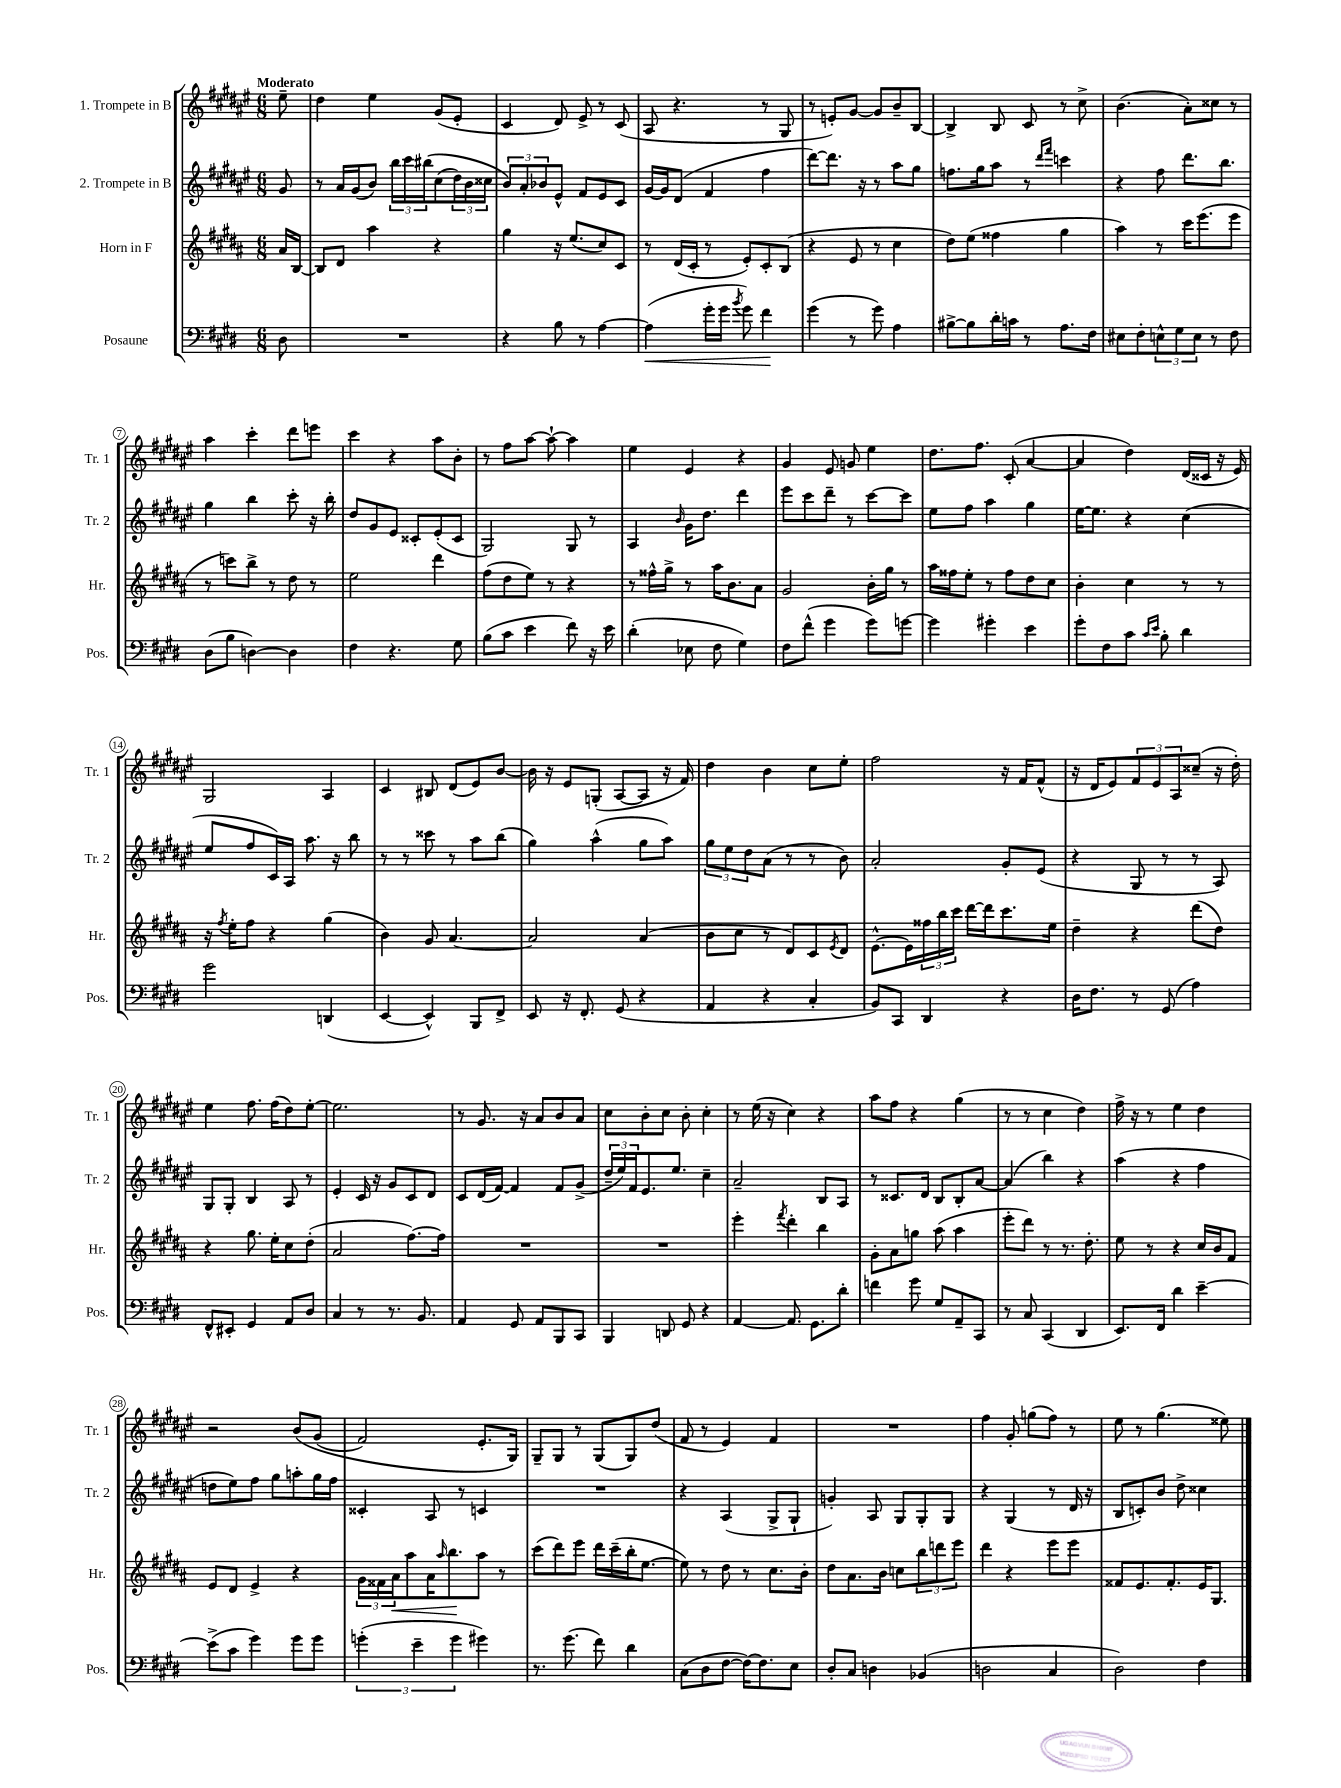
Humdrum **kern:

**kern	**kern	**kern	**kern
*staff4	*staff3	*staff2	*staff1
*clefF4	*clefG2	*clefG2	*clefG2
*k[f#c#g#d#]	*k[f#c#g#d#a#]	*k[f#c#g#d#a#e#]	*k[f#c#g#d#a#e#]
*M6/8	*M6/8	*M6/8	*M6/8
8D#	16a#	8g#	8ee#~
.	[16B	.	.
=	=	=	=
2.r	8B]	8r	4dd#
.	8d#	16a#	.
.	.	(16g#	.
.	4aa#	8b)	4ee#
.	.	24bb	.
.	.	24ccc#	.
.	.	&(24bb#	.
.	4r	(8cc#	(8g#
.	.	24dd#)	8e#'
.	.	24b	.
.	.	24cc##	.
=	=	=	=
4r	4gg#	12b&)	4c#
.	.	12a#'	.
.	.	12b-	.
8B	16r	8e#^^	8d#)
.	(8.ee	.	.
8r	.	8f#	8e#^
[4A	8cc#)	8e#	8r
.	8c#	8c#	(8c#
=	=	=	=
(4A]	8r	[16g#	8A#
.	.	16g#]	.
.	(16d#	(8d#	4.r
.	16c#'	.	.
16g#'	8r	4f#	.
16g#	.	.	.
8qb	.	.	.
8g#)	8e')	.	.
4f#	8c#'	4ff#	8r
.	(8B	.	8G#
=	=	=	=
(4g#	4r	[8ddd#)	8r
.	.	8.ddd#]	8e')
8r	8e	.	[8g#
.	.	16r	.
8g#)	8r	8r	8g#]
4A	4cc#	8aa#	8b~
.	.	8gg#	[8B
=	=	=	=
[8B#^	8dd#)	8.ff	4B^]
8B#]	(8ee	.	.
.	.	16gg#	.
16d#'	4ff##	8aa#	8B
16c	.	.	.
8r	.	8r	8c#
.	.	16qqddd#	.
.	.	16qqfff#	.
8.A	4gg#	4ccc	8r
.	.	.	8cc#^
16F#	.	.	.
=	=	=	=
8E#	4aa#)	4r	(4.b
8F#'	.	.	.
12E^^	8r	8ff#	.
12G#	.	.	.
.	16ccc#	8.ddd#	8a#')
12E	.	.	.
.	(8.eee	.	.
8r	.	.	8cc##
.	.	8.bb	.
8F#	8eee	.	8r
=	=	=	=
(8D#	8r	4gg#	4aa#
8B	8ccc)	.	.
[4D)	8bb^	4bb	4ccc#'
.	8r	.	.
4D]	8dd#	8ccc#'	8ddd#
.	8r	16r	8eee
.	.	16bb'	.
=	=	=	=
4F#	2ee	8dd#	4ccc#
.	.	8g#	.
4.r	.	8e#	4r
.	.	8c##'	.
.	4ddd#	(8e#'	8aa#
8G#	.	8c##	8b'
=	=	=	=
(8B	(8ff#	2G#)	8r
8c#	8dd#	.	8ff#
4e	8ee)	.	[8aa#
.	8r	.	8aa#`_
8f#)	4r	8G#	4aa#]
16r	.	8r	.
16e	.	.	.
=	=	=	=
(4d#'	8r	4A#	4ee#
.	16ff##^^	.	.
.	16gg#^	.	.
.	.	16qqb	.
8E-	8r	16g#	4e#
.	.	8.dd#	.
8F#	16aa#	.	.
.	8.b	.	.
4G#)	.	4ddd#	4r
.	8a#	.	.
=	=	=	=
8F#	2g#	8eee#	4g#
(8f#^^	.	8ccc#	.
4g#	.	8ddd#~	8e#
.	.	8r	8g
8g#)	16b'	[8ccc#	4ee#
.	16gg#	.	.
[8g	8r	8ccc#]	.
=	=	=	=
4g]	16aa#	8ee#	8.dd#
.	16ff##	.	.
.	8ee'	8ff#	.
.	.	.	8.ff#
4g#'	8r	4aa#	.
.	8ff##	.	(8c#'
4e	8dd#	4gg#	[4a#
.	8cc#	.	.
=	=	=	=
8g#'	4b'	[16ee#	4a#]
.	.	8.ee#]	.
8F#	.	.	.
8c#	4cc#	4r	4dd#)
16qqc#	.	.	.
16qqe	.	.	.
8B'	.	.	.
4d#	8r	(4cc#	(16d#
.	.	.	16c##
.	8r	.	16r
.	.	.	16e#)
=	=	=	=
2g#	16r	8ee#	2G#
.	8qff#	.	.
.	16ee'	.	.
.	8ff#	8ff#	.
.	4r	16c#)	.
.	.	16A#	.
.	.	8.aa#	.
(4DD	(4gg#	.	4A#
.	.	16r	.
.	.	8bb	.
=	=	=	=
[4EE	4b)	8r	4c#
.	.	8r	.
4EE^^])	8g#	8ccc##	8B#
.	[4.a#	8r	(8d#
8BBB	.	8aa#	8e#)
8FF#^	.	(8bb	[8b
=	=	=	=
8EE	2a#]	4gg#)	16b]
.	.	.	16r
16r	.	.	8e#
8.FF#'	.	.	.
.	.	(4aa#^^	(8G'
(8GG#	.	.	[8A#
4r	(4a#	8gg#	8A#]
.	.	8aa#)	16r
.	.	.	16f#)
=	=	=	=
4AA	8b	12gg#	4dd#
.	.	12ee#	.
.	8cc#	.	.
.	.	12dd#	.
4r	8r	(8a#	4b
.	8d#)	8r	.
4C#'	8c#	8r	8cc#
.	8qe	.	.
.	8d#	8b)	8ee#'
=	=	=	=
8BB)	[8.e^^	2a#'	2ff#
8CC#	.	.	.
.	16e]	.	.
4DD#	24ff##	.	.
.	24bb	.	.
.	24ccc#	.	.
.	[16ddd#	.	.
.	16ddd#]	.	.
4r	8.ccc#	8g#'	16r
.	.	.	16f#
.	.	(8e#	(8f#^^
.	16ee	.	.
=	=	=	=
16D#	4dd#~	4r	16r
8.F#	.	.	16d#
.	.	.	8e#)
8r	4r	8G#	12f#
.	.	.	12e#
(8GG#	.	8r	.
.	.	.	12A#
4A)	(8ddd#	8r	(8cc##~
.	8dd#)	8A#)	16r
.	.	.	16dd#')
=	=	=	=
8FF#^^	4r	8G#	4ee#
8EE#'	.	8G#'	.
4GG#	8.gg#	4B	8.ff#
.	16ee'	.	(16ff#
8AA	8cc#	8A#	8dd#)
8D#	(8dd#'	8r	[8ee#'
=	=	=	=
4C#	2a#	4e#'	2.ee#]
8r	.	16c#	.
.	.	16r	.
8.r	.	8g#	.
.	[8.ff#)	8c#	.
8.BB	.	.	.
.	.	8d#	.
.	16ff#]	.	.
=	=	=	=
4AA	2.r	8c#	8r
.	.	(16d#	8.g#
.	.	[16f#)	.
8GG#	.	4f#]	.
.	.	.	16r
8AA	.	.	8a#
8BBB	.	8f#	8b
8CC#	.	(8g#^	8a#
=	=	=	=
4BBB	2.r	24dd#~	8cc#
.	.	24ee#)	.
.	.	24f#	.
.	.	8.e#	8b'
8DD	.	.	8cc#
.	.	8.ee#	.
8GG#	.	.	8b'
4r	.	4cc#~	4cc#'
=	=	=	=
[4AA	4eee'	2a#~	8r
.	.	.	(16ee#
.	.	.	16r
.	8qfff#	.	.
8.AA]	4ddd#'	.	4cc#)
8.GG#	.	.	.
.	4bb	8B	4r
8d#'	.	8A#	.
=	=	=	=
4f	8g#'	8r	8aa#
.	8a#	8.c##	8ff#
8g#	8gg	.	4r
.	.	16d#	.
8G#	(8aa#	8B	.
8AA~	4aa#	8B'	(4gg#
8CC#	.	[8a#	.
=	=	=	=
8r	8eee'	(4a#]	8r
8C#	8ddd#)	.	8r
(4CC#	8r	4bb)	4cc#
.	8.r	.	.
4DD#	.	4r	4dd#)
.	8.dd#'	.	.
=	=	=	=
8.EE)	8ee	(4aa#	16ff#^
.	.	.	16r
.	8r	.	8r
16FF#	.	.	.
4d#	4r	4r	4ee#
[4e~	16cc#	4ff#	4dd#
.	16b	.	.
.	8f#	.	.
=	=	=	=
(8e^]	8e	8dd	2r
8c#	8d#	8ee#)	.
4g#)	4e^	8ff#	.
.	.	8gg#	.
8g#	4r	8aa'	&(8b
8g#	.	16gg#	(8g#
.	.	16ff#	.
=	=	=	=
(6g'	24g#	4c##'	2f#)
.	24f##	.	.
.	24a#	.	.
.	8aa#	.	.
6e~	.	.	.
.	16a#	8A#	.
.	16qqaa#	.	.
.	8.bb	.	.
6g	.	.	.
.	.	8r	.
4g#)	8aa#	4c	8.e#'
.	8r	.	.
.	.	.	16G#&)
=	=	=	=
8.r	(8ccc#	2.r	8G#~
.	8ddd#)	.	8G#
(8.g#	.	.	.
.	8eee	.	8r
8f#)	16ddd#	.	(8G#
.	(16ccc#~	.	.
4d#	16bb'	.	8G#)
.	[8.ee	.	.
.	.	.	(8dd#
=	=	=	=
(8C#	8ee])	4r	8f#
8D#	8r	.	8r
[8F#	8dd#	(4A#	4e#)
16F#_)	8r	.	.
8.F#]	.	.	.
.	8.cc#	8G#^	4f#
8E	.	8G#`	.
.	16b'	.	.
=	=	=	=
8D#'	8dd#	4g')	2.r
8C#	8.a#	.	.
4D	.	8A#	.
.	16b	.	.
.	8cc	8G#	.
(4BB-	12bb	8G#'	.
.	12ddd	.	.
.	.	8G#	.
.	12eee	.	.
=	=	=	=
2D	4ddd#	4r	4ff#
.	4r	(4G#	8g#'
.	.	.	(8gg
4C#	8eee	8r	8ff#)
.	8eee	16d#	8r
.	.	16r	.
=	=	=	=
2D#)	8f##	8B	8ee#
.	8.e	8c')	8r
.	.	8b	(4.gg#
.	8.f##'	.	.
.	.	8dd#^	.
4F#	16e	4cc##	.
.	8.G#	.	.
.	.	.	8ee##)
==	==	==	==
*-	*-	*-	*-
